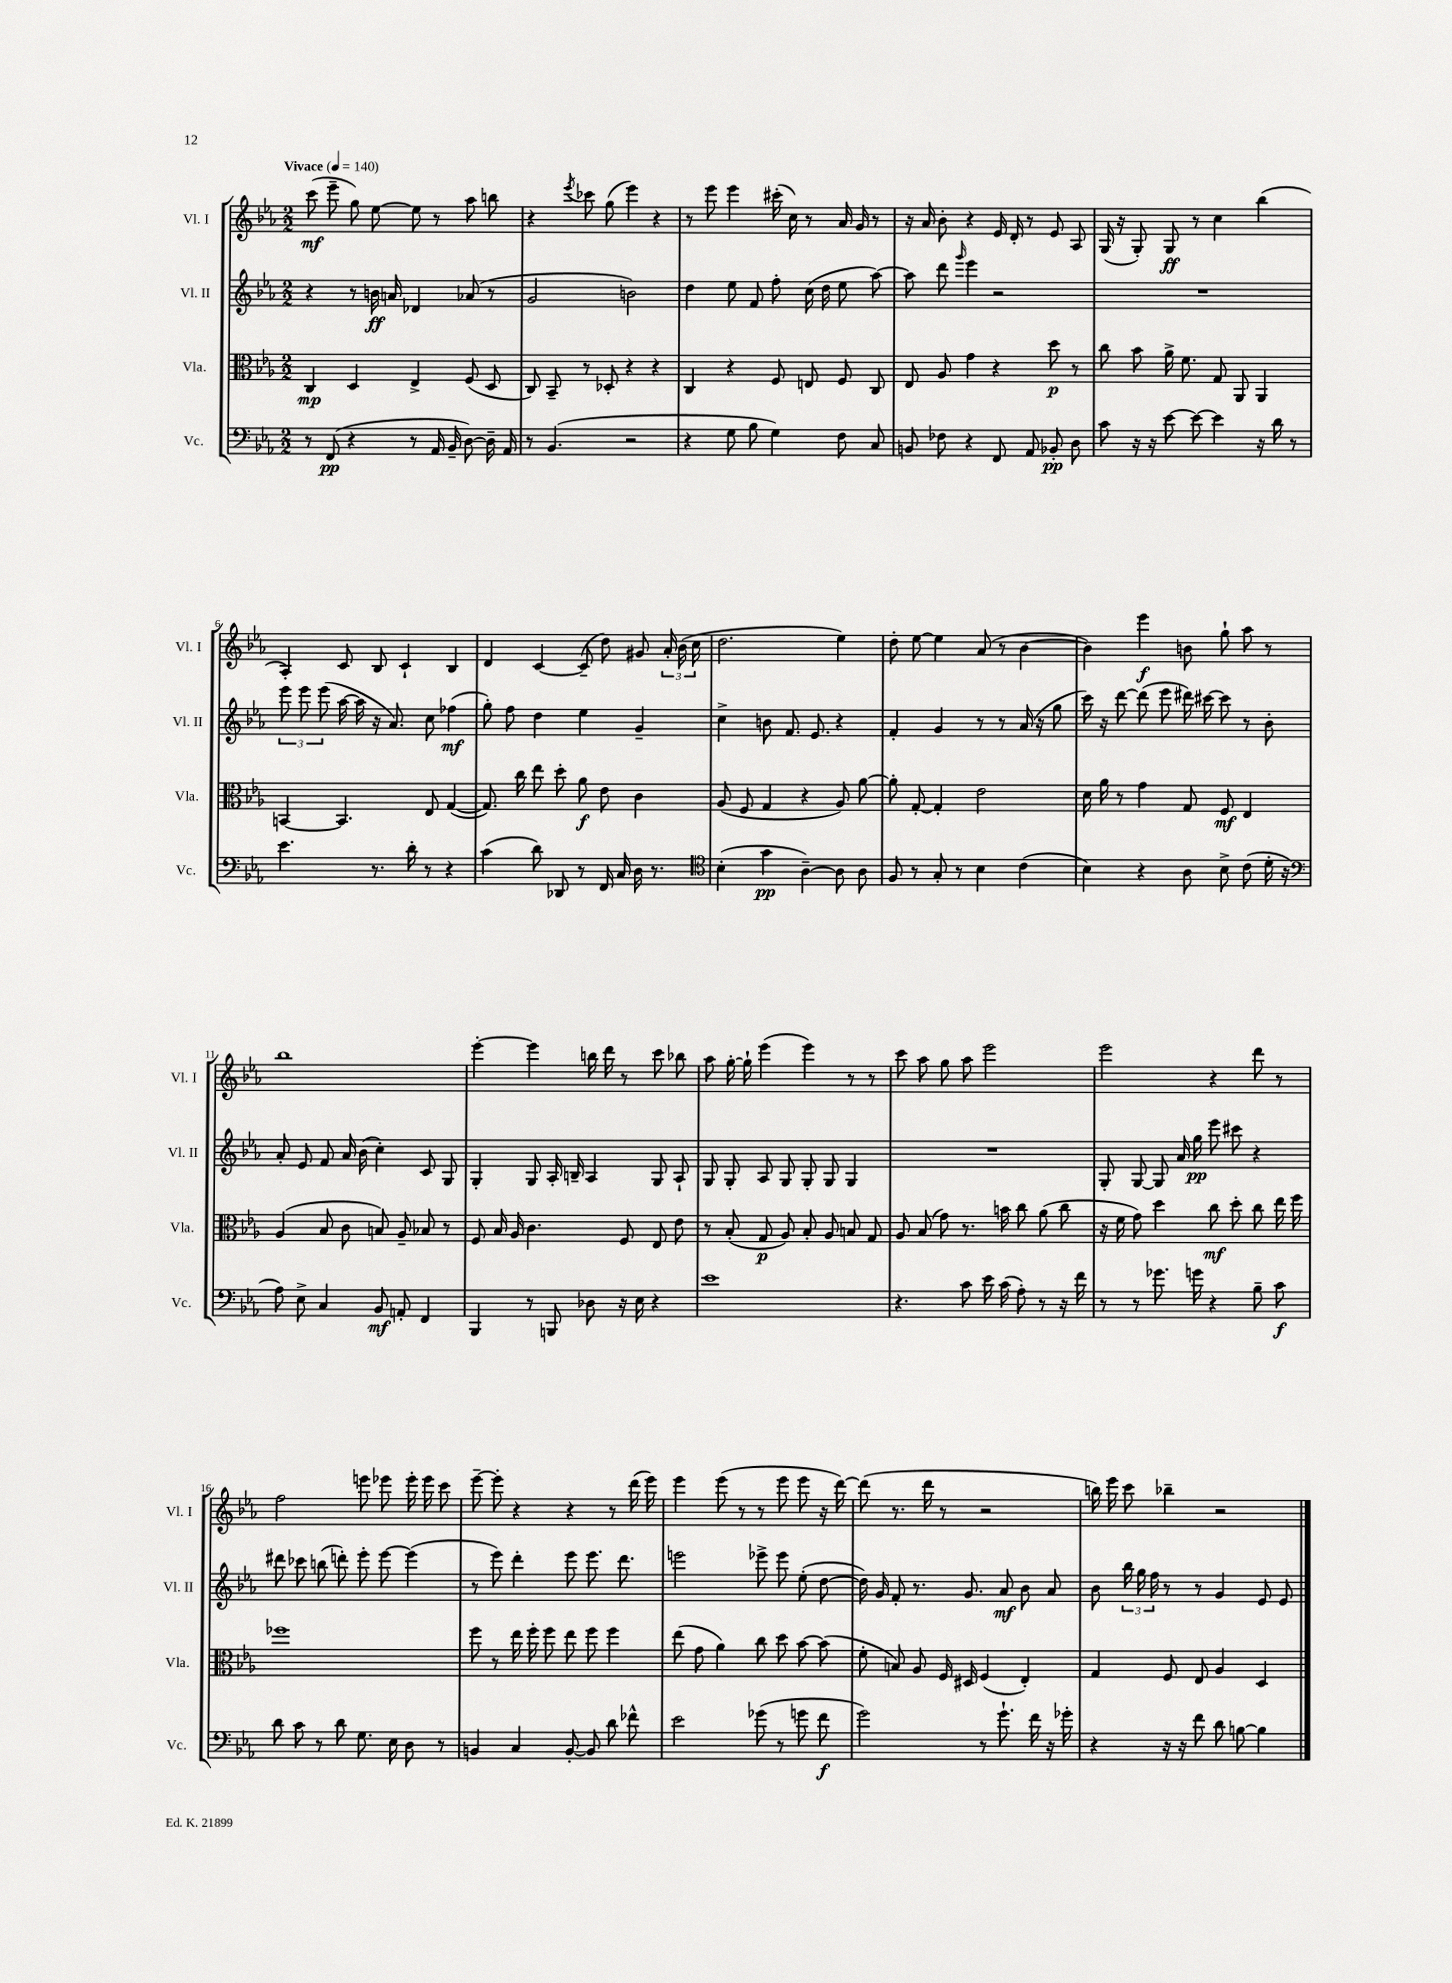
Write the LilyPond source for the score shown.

<<
\new StaffGroup <<
\new Staff = "s0" \with { instrumentName = "Vl. I" shortInstrumentName = "Vl. I" } {
    \clef treble \key ees \major \numericTimeSignature \time 2/2 \tempo "Vivace" 4 = 140
    \autoBeamOff c'''8\mf( ees'''8-- g''8) ees''8~ ees''8 r8 aes''8 b''8 |
    r4 \acciaccatura { ees'''8 } ces'''8 g''8( ees'''4) r4 |
    r8 ees'''8 ees'''4 cis'''16-.( c''16) r8 aes'16 g'16 r8 |
    r16 aes'16 bes'8-. r4 ees'16 d'16-. r8 ees'8 aes8 |
    g16( r16 g8-.) g8\ff r8 c''4 bes''4( |
    aes4-.) c'8 bes8 c'4-! bes4 |
    d'4 c'4~ c'8--( d''8) gis'8 \tuplet 3/2 { aes'16-. bes'16( c''16 } |
    d''2. ees''4) |
    d''8-. ees''8~ ees''4 aes'8( r8 bes'4~ |
    bes'4) ees'''4\f b'8 g''8-! aes''8 r8 |
    bes''1 |
    ees'''4~-. ees'''4 b''16 d'''16 r8 c'''8 bes''8 |
    aes''8 g''16~-. g''16-! ees'''4( ees'''4) r8 r8 |
    c'''8 aes''8 g''8 aes''8 ees'''2 |
    ees'''2 r4 d'''8 r8 |
    f''2 e'''8 ees'''8 ees'''16-. ees'''16 c'''8 |
    ees'''8~-- ees'''8-. r4 r4 r8 d'''16( ees'''16) |
    ees'''4 ees'''8( r8 r8 ees'''8 ees'''8 r16 d'''16~) |
    d'''8( r8. d'''16 r8 r2 |
    b''16) ees'''16 c'''8 bes''4-- r2 \bar "|." |
}
\new Staff = "s1" \with { instrumentName = "Vl. II" shortInstrumentName = "Vl. II" } {
    \clef treble \key ees \major \numericTimeSignature \time 2/2
    \autoBeamOff r4 r8 b'16\ff a'16 des'4 aes'8( r8 |
    g'2 b'2) |
    d''4 ees''8 f'8 f''8-. c''16( d''16 ees''8 aes''8~) |
    aes''8 d'''8 \grace { g'''16 } ees'''4 r2 |
    R1 |
    \tuplet 3/2 { ees'''8 ees'''8 ees'''8( } aes''16~ aes''16 r16 aes'8.) c''8 fes''4\mf( |
    g''8-.) f''8 d''4 ees''4 g'4-- |
    c''4-> b'8 f'8. ees'8. r4 |
    f'4-. g'4 r8 r8 aes'16( r16 g''8 |
    c'''16) r16 d'''8~ d'''8( ees'''8 dis'''16) cis'''16~ cis'''8 r8 bes'8-. |
    aes'8-. ees'8 f'8 aes'16 bes'16( c''4-.) c'8 g8 |
    g4-. g8 aes16-. b16-- aes4 g8 aes8-! |
    g8 g8-. aes8 g8 g8-. g8 g4 |
    R1 |
    g8-. g8~ g8 aes'16 g''16\pp ees'''8 cis'''8 r4 |
    dis'''8 ces'''8 b''8( d'''8-.) ees'''8-. ees'''8~ ees'''4( |
    r8 ees'''8) d'''4-. ees'''8 ees'''8. d'''8. |
    e'''2 ees'''8-> ees'''8 ees''8-.( d''8~ |
    d''16) g'16 f'8-. r8. g'8. aes'8\mf bes'8 aes'8 |
    bes'8 \tuplet 3/2 { bes''16 g''16 f''16 } r8 r8 g'4 ees'8 ees'8 \bar "|." |
}
\new Staff = "s2" \with { instrumentName = "Vla." shortInstrumentName = "Vla." } {
    \clef alto \key ees \major \numericTimeSignature \time 2/2
    \autoBeamOff c4\mp d4 ees4-> f8( d8 |
    c8) bes,8-- r8 des8-. r4 r4 |
    c4 r4 f8 e8 f8 c8 |
    ees8 aes8 g'4 r4 d''8\p r8 |
    c''8 bes'8 aes'16-> f'8. g8 aes,8 aes,4 |
    b,4~ b,4. ees8 g4~( |
    g8.) c''16 ees''8 d''8-. aes'8\f ees'8 c'4 |
    aes8( f8 g4 r4 aes8) aes'8~ |
    aes'8-. g8~-. g4-. ees'2 |
    d'16 aes'16 r8 g'4 g8 f8\mf ees4 |
    aes4( bes8 c'8 b8) aes8-- bes8 r8 |
    f8 bes16 aes16 c'4. f8 ees8 ees'8 |
    r8 bes8-.( g8\p aes8) bes8-. aes8 b8 g8 |
    aes8 bes8( g'8) r8. b'16 c''8 aes'8( c''8 |
    r16 f'16 g'8) d''4 c''8\mf d''8-. c''8 ees''16 f''16 |
    fes''1 |
    f''8 r8 ees''16 f''16-. f''8 ees''8 f''8 f''4 |
    ees''8( g'8 aes'4) c''8 d''8 bes'8~ bes'8( |
    f'8-. b8) aes8 f16 dis16 f4( ees4-.) |
    g4 f8 ees8 aes4 d4 \bar "|." |
}
\new Staff = "s3" \with { instrumentName = "Vc." shortInstrumentName = "Vc." } {
    \clef bass \key ees \major \numericTimeSignature \time 2/2
    \autoBeamOff r8 f,8\pp( r4 r8 aes,16 bes,16-- d8~) d16-- aes,16 |
    r8 bes,4.( r2 |
    r4 g8 bes8 g4) f8 c8 |
    b,8 fes8 r4 f,8 aes,8 bes,8-.\pp d8 |
    c'8 r16 r16 ees'8~ ees'8~ ees'4 r16 d'16 r8 |
    ees'4. r8. d'16-. r8 r4 |
    c'4( d'8) des,8 r8 f,16 c16 d16 r8. |
    \clef tenor bes4-.( g'4\pp aes4~--) aes8 aes8 |
    f8 r8 g8-. r8 bes4 c'4( |
    bes4) r4 aes8 bes8-> c'8( d'16-. r16 |
    \clef bass aes8) ees8-> c4 bes,8\mf a,8-. f,4 |
    bes,,4 r8 b,,8 des8 r16 ees16 r4 |
    ees'1 |
    r4. c'8 ees'16 c'16( aes8-.) r8 r16 f'16 |
    r8 r8 ges'8. g'16 r4 bes8-- c'8\f |
    d'8 c'8 r8 d'8 g8. ees16 d8 r8 |
    b,4 c4 b,8~-. b,8 d'8 fes'8-^ |
    ees'2 ges'8( r8 g'8 f'8\f |
    g'2) r8 g'8.-! f'16 r16 ges'16-. |
    r4 r16 r16 f'8 d'8 b8~ b4 \bar "|." |
}
>>
>>
